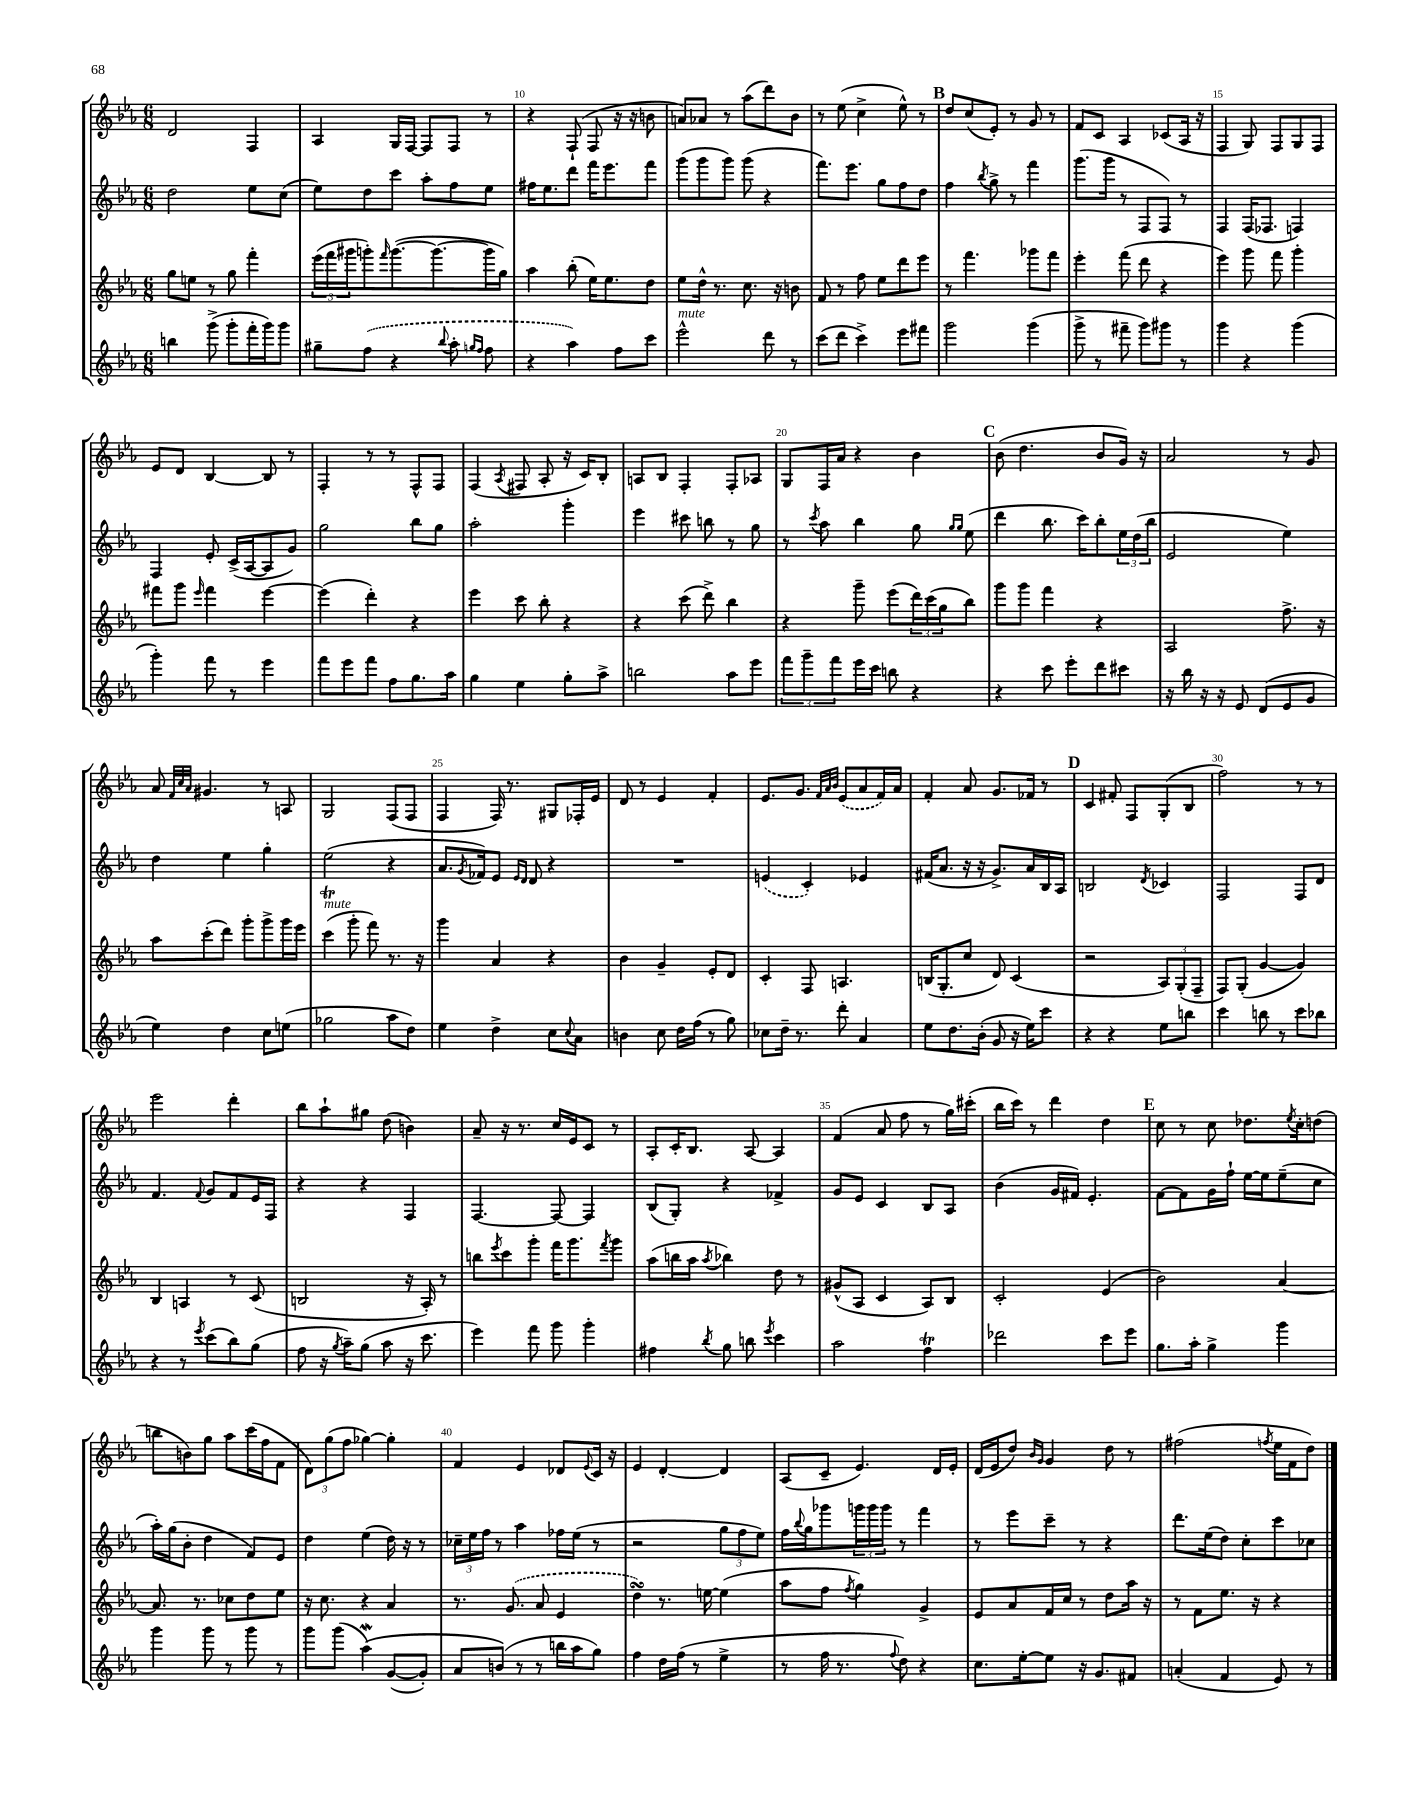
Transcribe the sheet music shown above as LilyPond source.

<<
\new StaffGroup <<
\new Staff = "s0" {
    \clef treble \key ees \major \numericTimeSignature \time 6/8
    d'2 f4 |
    aes4 g16 f16~ f8 f8 r8 |
    r4 f8-!( f8 r16 r16 b'8 |
    a'8) aes'8 r8 aes''8( d'''8) bes'8 |
    r8 ees''8( c''4-> ees''8-^) r8 |
    \mark \markup { \bold "B" } d''8 c''8( ees'8-.) r8 g'8 r8 |
    f'8 c'8 aes4 ces'8( aes16 r16 |
    f4 g8) f8 g8 f8 |
    ees'8 d'8 bes4~ bes8 r8 |
    f4-. r8 r8 f8-^ f8 |
    f4( \acciaccatura { aes8 } fis8 aes8-. r16 c'16) bes8-. |
    a8 bes8 f4-. f8-. aes8 |
    g8 f16 aes'16 r4 bes'4 |
    \mark \markup { \bold "C" } bes'8( d''4. bes'8 g'16) r16 |
    aes'2 r8 g'8 |
    aes'8 \grace { f'32 c''32 aes'32 } gis'4. r8 a8 |
    g2 f8( f8 |
    f4 f16) r8. gis8 fes16-. ees'16 |
    d'8 r8 ees'4 f'4-. |
    ees'8. g'8. \grace { f'32 aes'32 bes'32 } \once \slurDashed ees'8( aes'8 f'16) aes'16 |
    f'4-. aes'8 g'8. fes'16 r8 |
    \mark \markup { \bold "D" } c'4 fis'8-. f8 g8-.( bes8 |
    f''2) r8 r8 |
    ees'''2 d'''4-. |
    bes''8 aes''8-! gis''8 d''8( b'4) |
    aes'8-- r16 r8. c''16 ees'16 c'8 r8 |
    aes8-. c'16-. bes8. aes8~ aes4 |
    f'4( aes'8 f''8 r8 g''16) cis'''16-.( |
    bes''16 c'''16) r8 d'''4 d''4 |
    \mark \markup { \bold "E" } c''8 r8 c''8 des''8. \acciaccatura { ees''8 } c''16-. d''8( |
    b''8 b'8) g''8 aes''8 c'''16( f''16 f'8 |
    \tuplet 3/2 { d'8) g''8( f''8 } ges''4~) ges''4-. |
    f'4 ees'4 des'8 \appoggiatura { ees'8 } c'16 r16 |
    ees'4 d'4~-. d'4 |
    aes8( c'8-- ees'4.) d'16 ees'16-. |
    d'16( ees'16 d''8) \grace { bes'16 g'16 } g'4 d''8 r8 |
    fis''2( \acciaccatura { f''8 } ees''16 f'16 d''8) \bar "|." |
}
\new Staff = "s1" {
    \clef treble \key ees \major \numericTimeSignature \time 6/8
    d''2 ees''8 c''8( |
    ees''8) d''8 c'''8 aes''8-. f''8 ees''8 |
    fis''16 ees''8. d'''8 f'''16 ees'''8. f'''8 |
    g'''8( g'''8 g'''8) g'''8( r4 |
    f'''8.) ees'''8. g''8 f''8 d''8 |
    \mark \markup { \bold "B" } f''4 \acciaccatura { bes''8 } g''8-> r8 f'''4 |
    g'''8.( g'''16 r8 f8 f8) r8 |
    f4 f16( fes8. f4) |
    f4 ees'8-. c'16->( aes16~ aes8 g'8) |
    g''2 bes''8 g''8 |
    aes''2-. g'''4-. |
    ees'''4 cis'''8 b''8 r8 g''8 |
    r8 \acciaccatura { c'''8 } aes''8 bes''4 g''8 \grace { g''16 g''16 } ees''8( |
    \mark \markup { \bold "C" } d'''4 bes''8. c'''16) bes''8-. \tuplet 3/2 { ees''16 d''16( bes''16 } |
    ees'2 ees''4) |
    d''4 ees''4 g''4-. |
    ees''2( r4 |
    aes'8. \acciaccatura { g'8 } fes'16) ees'8 \grace { ees'16 d'16 } d'8 r4 |
    R2. |
    \once \slurDashed e'4( c'4-.) ees'4 |
    fis'16( aes'8. r16 r16 g'8.->) aes'16 bes16 aes16 |
    \mark \markup { \bold "D" } b2 \acciaccatura { d'8 } ces'4 |
    f2 f8 d'8 |
    f'4. \appoggiatura { f'8 } g'8 f'8 ees'16 f16 |
    r4 r4 f4 |
    f4.~ f8~ f4 |
    bes8( g8-.) r4 fes'4-> |
    g'8 ees'8 c'4 bes8 aes8 |
    bes'4( g'16 fis'16) ees'4.-. |
    \mark \markup { \bold "E" } f'8~ f'8 g'16 f''16-! ees''16~ ees''16 ees''8--( c''8 |
    aes''16-.) g''16( bes'8-. d''4 f'8) ees'8 |
    d''4 ees''4( d''16) r16 r8 |
    \tuplet 3/2 { ces''16-- ees''16 f''16 } r8 aes''4 fes''16 ees''16( r8 |
    r2 \tuplet 3/2 { g''8 f''8 ees''8) } |
    f''16 \appoggiatura { bes''8 } g''16 ges'''8 \tuplet 3/2 { g'''16 g'''16 g'''16 } r8 f'''4 |
    r8 ees'''8 c'''8-- r8 r4 |
    d'''8. ees''16( d''8) c''8-. c'''8 ces''8 \bar "|." |
}
\new Staff = "s2" {
    \clef treble \key ees \major \numericTimeSignature \time 6/8
    g''8 e''8 r8 g''8 f'''4-. |
    \tuplet 3/2 { ees'''16( f'''16 gis'''16 } g'''8-.) \grace { f'''16 } g'''8.~( g'''8.~ g'''16 g''16) |
    aes''4 bes''8-.( ees''16) ees''8. d''8 |
    ees''8 d''16-^ r8. c''8. r16 b'8 |
    f'8 r8 f''8 ees''8 d'''8 ees'''8 |
    \mark \markup { \bold "B" } r8 f'''4. ges'''8 f'''8 |
    ees'''4-. f'''8( d'''8 r4 |
    ees'''4) g'''8 f'''8 g'''4-. |
    fis'''8 g'''8 \grace { ees'''16 } fis'''4 ees'''4~ |
    ees'''4( d'''4-.) r4 |
    ees'''4 c'''8 bes''8-. r4 |
    r4 c'''8( d'''8->) bes''4 |
    r4 g'''8-- ees'''8( \tuplet 3/2 { d'''16) c'''16( g''16 } bes''8) |
    \mark \markup { \bold "C" } g'''8 g'''8 f'''4 r4 |
    aes2 f''8.-> r16 |
    aes''8 c'''8-.( d'''8) g'''8-. g'''8-> g'''16 ees'''16 |
    c'''4\trill^\markup { \italic "mute" }( g'''8-. f'''8) r8. r16 |
    g'''4 aes'4 r4 |
    bes'4 g'4-- ees'8-. d'8 |
    c'4-. f8 a4. |
    b16( g8.-. c''8 d'8) c'4( |
    \mark \markup { \bold "D" } r2 \tuplet 3/2 { aes8) g8-.( f8-- } |
    f8) g8-.( g'4~ g'4) |
    bes4 a4 r8 c'8( |
    b2 r16 aes16-.) r8 |
    b''8 \acciaccatura { ees'''8 } c'''8 g'''8-. f'''16 g'''8. \acciaccatura { f'''8 } g'''8 |
    aes''8( b''16 aes''16 \acciaccatura { aes''8 } bes''4) d''8 r8 |
    gis'8-^( aes8 c'4 aes8) bes8 |
    c'2-. ees'4( |
    \mark \markup { \bold "E" } bes'2) aes'4~ |
    aes'8. r8. ces''8 d''8 ees''8 |
    r16 c''8. r4 aes'4 |
    r8. \once \slurDashed g'8.( aes'8 ees'4 |
    d''4\turn) r8. e''16~ e''4( |
    aes''8 f''8 \acciaccatura { f''8 } g''4) g'4-> |
    ees'8 aes'8 f'16 c''16 r8 d''8 aes''16 r16 |
    r8 f'8 ees''8. r16 r4 \bar "|." |
}
\new Staff = "s3" {
    \clef treble \key ees \major \numericTimeSignature \time 6/8
    b''4 g'''8->( g'''8-. f'''16-. g'''16) g'''8 |
    gis''8-- \once \slurDashed f''8( r4 \appoggiatura { bes''8 } aes''8-. \grace { g''16 f''16 } f''8 |
    r4 aes''4) f''8 c'''8 |
    ees'''2-^^\markup { \italic "mute" } d'''8 r8 |
    c'''8( d'''8 c'''4->) ees'''8 fis'''8 |
    \mark \markup { \bold "B" } g'''2 g'''4( |
    g'''8-> r8 fis'''8-- g'''8) gis'''8 r8 |
    g'''4 r4 g'''4( |
    g'''4-.) f'''8 r8 ees'''4 |
    f'''8 ees'''8 f'''8 f''8 g''8. aes''16 |
    g''4 ees''4 g''8-. aes''8-> |
    b''2 aes''8 ees'''8 |
    \tuplet 3/2 { f'''8 g'''8-- f'''8 } ees'''16 c'''16 b''8 r4 |
    \mark \markup { \bold "C" } r4 c'''8 ees'''8-. d'''8 cis'''8 |
    r16 bes''16 r16 r16 ees'8 d'8( ees'8 g'8 |
    ees''4) d''4 c''8 e''8( |
    ges''2 aes''8 d''8) |
    ees''4 d''4-> c''8 \appoggiatura { c''8 } aes'8 |
    b'4 c''8 d''16 f''16( r8 g''8) |
    ces''8 d''16-- r8. d'''8-. aes'4 |
    ees''8 d''8. bes'16-.( g'8 r16 ees''16) c'''8 |
    \mark \markup { \bold "D" } r4 r4 ees''8 b''8 |
    c'''4 b''8 r8 c'''8 bes''8 |
    r4 r8 \acciaccatura { ees'''8 } c'''8( bes''8) g''8( |
    f''8 r16 \acciaccatura { g''8 } aes''16--) g''8( aes''8 r16 c'''8. |
    ees'''4) f'''8 g'''8 g'''4-. |
    fis''4 \acciaccatura { bes''8 } g''8 b''8 \acciaccatura { ees'''8 } c'''4 |
    aes''2 f''4\trill |
    des'''2 c'''8 ees'''8 |
    \mark \markup { \bold "E" } g''8. aes''16-. g''4-> g'''4 |
    g'''4 g'''8 r8 g'''8 r8 |
    g'''8 g'''8( aes''4\mordent)\( g'8~( g'8-.) |
    aes'8 b'8(\) r8 r8 b''16 aes''16 g''8) |
    f''4 d''16 f''16( r8 ees''4-> |
    r8 f''16 r8. \appoggiatura { f''8 } d''8) r4 |
    c''8. ees''16~-. ees''8 r16 g'8. fis'8 |
    a'4-.( f'4 ees'8) r8 \bar "|." |
}
>>
>>
\layout { \context { \Score currentBarNumber = #8 \override BarNumber.break-visibility = ##(#f #t #t) barNumberVisibility = #(every-nth-bar-number-visible 5) } }
